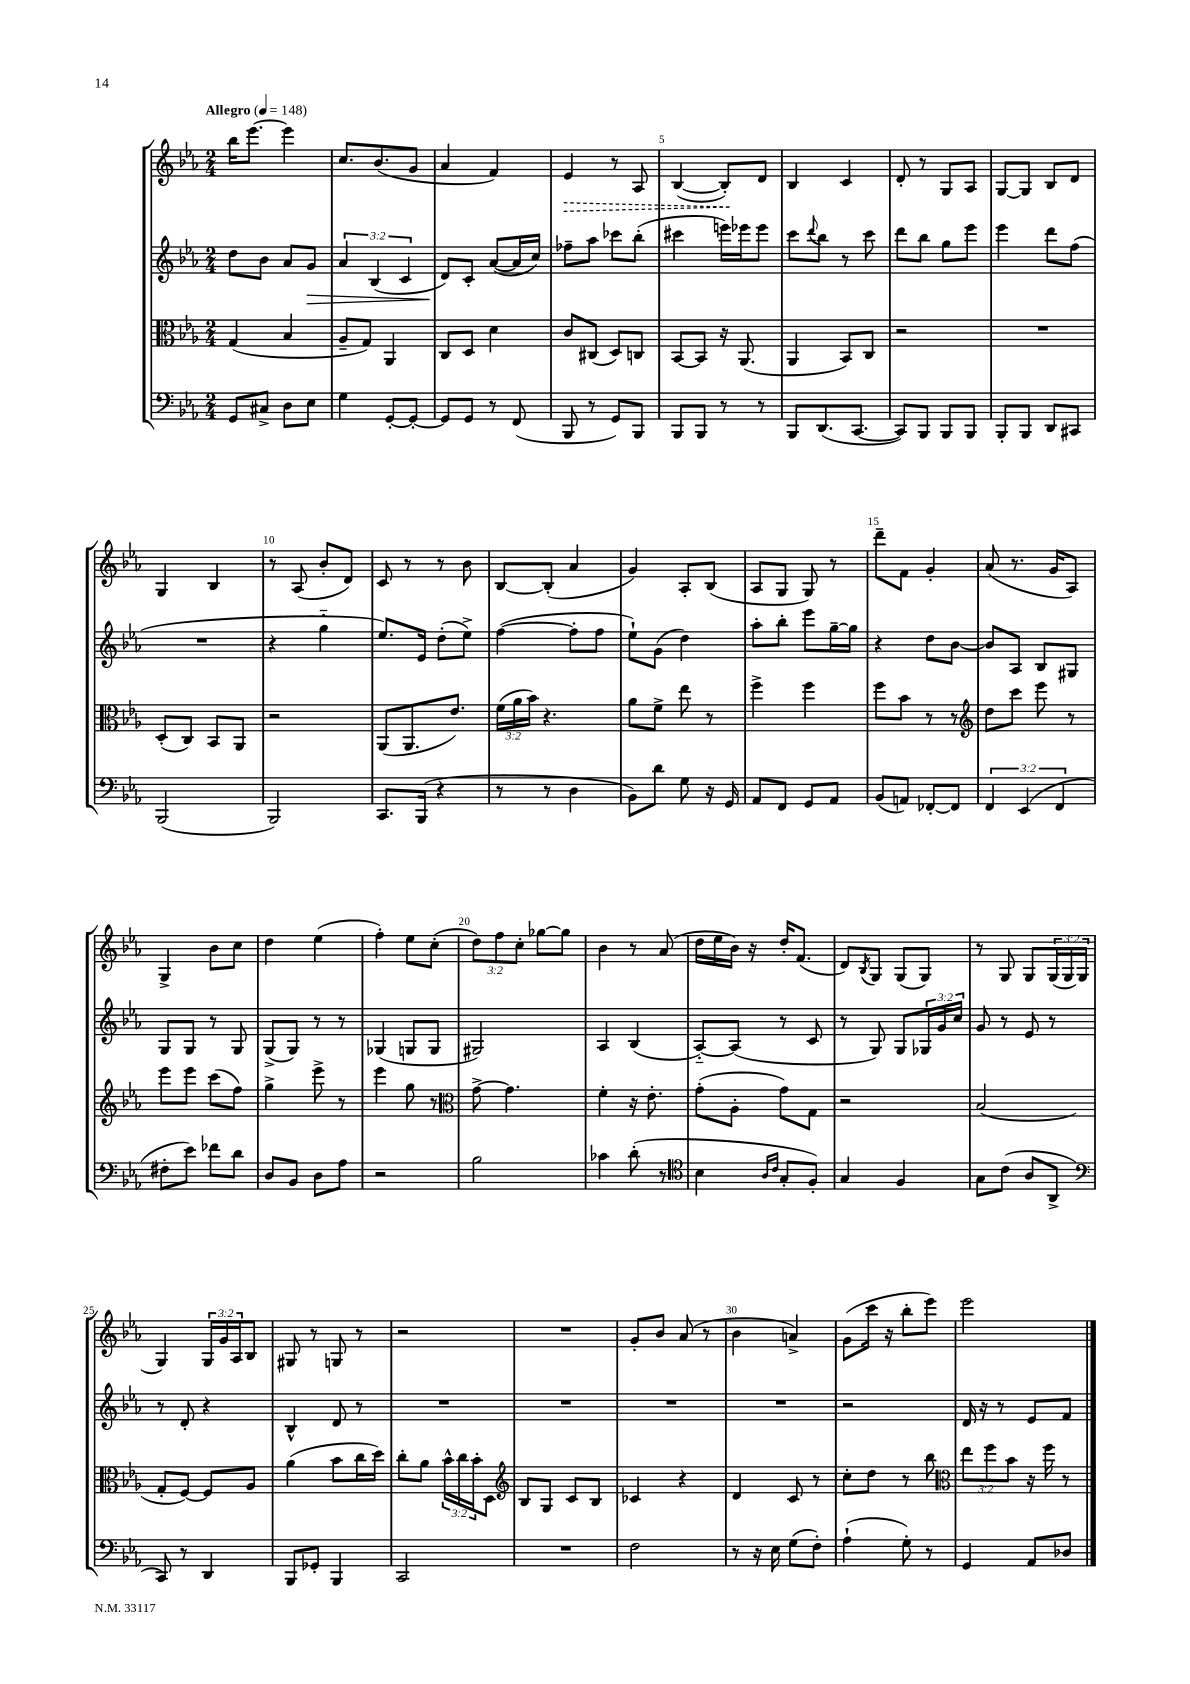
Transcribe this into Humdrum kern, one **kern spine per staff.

**kern	**kern	**kern	**dynam	**kern	**dynam
*part4	*part3	*part2	*part2	*part1	*part1
*staff4	*staff3	*staff2	*staff2	*staff1	*staff1
*clefF4	*clefC3	*clefG2	*	*clefG2	*
*k[b-e-a-]	*k[b-e-a-]	*k[b-e-a-]	*	*k[b-e-a-]	*
*M2/4	*M2/4	*M2/4	*	*M2/4	*
*MM148	*MM148	*MM148	*	*MM148	*
=1	=1	=1	=1	=1	=1
!	!	!	!	!LO:TX:a:B:t=Allegro	!
8GG/L	(4G/	8dd\L	.	16bb-\KL	.
.	.	.	.	[8.eee-\J	.
8C#X^/J	.	8b-\J	.	.	.
8D\L	4B-/	8a-/L	.	4eee-\]	.
!	!	!	!LO:HP:b	!	!
8E-\J	.	8g/J	>	.	.
=2	=2	=2	=2	=2	=2
4G\	8A-~/L	6a-/	.	8.cc/L	.
.	8G/J)	.	.	.	.
.	.	(6B-/	.	.	.
.	.	.	.	(8.b-/	.
[8GG'/L	4AA-/	.	.	.	.
.	.	6c/	.	.	.
8GG'/J_	.	.	.	8g/J	.
=3	=3	=3	=3	=3	=3
8GG/L]	8C/L	8d/L)	.	4a-/	.
8GG/J	8D/J	8c'/J	]	.	.
8r	4d\	([8a-/L	.	4f/)	.
(8FF/	.	16a-/L]	.	.	.
.	.	16cc/JJ)	.	.	.
=4	=4	=4	=4	=4	=4
!	!	!	!	!	!LO:HP:b
8BBB-/	8c/L	8ff-X~\L	.	4e-/	>
8r	(8C#X/J	8aa-\J	.	.	.
8GG/L)	8D/L)	8ccc-X\L	.	8r	.
8BBB-/J	8Cn/J	(8bb-'\J	.	8A-/	.
=5	=5	=5	=5	=5	=5
8BBB-/L	[8BB-/L	4ccc#X\	.	([4B-/	.
8BBB-/J	8BB-/J]	.	.	.	.
8r	16r	16eeen\LL)	.	8B-'/L])	.
.	(8.AA-/	16eee-X\J	.	.	.
8r	.	8eee-\J	.	8d/J	]
=6	=6	=6	=6	=6	=6
8BBB-/L	4AA-/	8ccc\L	.	4B-/	.
.	.	8qqddd/	.	.	.
(8.DD/	.	8bb-\J	.	.	.
.	8BB-/L)	8r	.	4c/	.
[8.CC/J	.	.	.	.	.
.	8C/J	8ccc\	.	.	.
=7	=7	=7	=7	=7	=7
8CC/L])	2r	8ddd\L	.	8d'/	.
8BBB-/J	.	8bb-\J	.	8r	.
8BBB-/L	.	8gg\L	.	8G/L	.
8BBB-/J	.	8eee-\J	.	8A-/J	.
=8	=8	=8	=8	=8	=8
8BBB-'/L	2r	4eee-\	.	[8G/L	.
8BBB-/J	.	.	.	8G/J]	.
8DD/L	.	8ddd\L	.	8B-/L	.
8CC#X/J	.	(8ff\J	.	8d/J	.
!!LO:LB:g=z
=9	=9	=9	=9	=9	=9
(2BBB-/	(8D'/L	2r	.	4G/	.
.	8C/J)	.	.	.	.
.	8BB-/L	.	.	4B-/	.
.	8AA-/J	.	.	.	.
=10	=10	=10	=10	=10	=10
2BBB-/)	2r	4r	.	8r	.
.	.	.	.	(8A-/	.
.	.	4gg\	.	8b-'/L	.
.	.	.	.	8d/J)	.
=11	=11	=11	=11	=11	=11
8.CC/L	(8AA-/L	8.ee-/L)	.	8c/	.
.	8.AA-/	.	.	8r	.
(16BBB-/Jk	.	16e-/Jk	.	.	.
4r	.	(8dd'\L	.	8r	.
.	8.e-/J)	.	.	.	.
.	.	8ee-^\J)	.	8b-\	.
=12	=12	=12	=12	=12	=12
8r	(24f\LL	([4ff\	.	[8B-/L	.
.	24a-\	.	.	.	.
.	24b-\JJ)	.	.	.	.
8r	4.r	.	.	(8B-'/J]	.
4D\	.	8ff'\L]	.	4a-/	.
.	.	8ff\J	.	.	.
=13	=13	=13	=13	=13	=13
8BB-\L)	8a-\L	8ee-`\L)	.	4g/)	.
8d\J	8f^\J	(8g\J	.	.	.
8G\	8ee-\	4dd\)	.	8A-'/L	.
16r	8r	.	.	(8B-/J	.
16GG/	.	.	.	.	.
=14	=14	=14	=14	=14	=14
8AA-/L	4ff^\	8aa-'\L	.	8A-/L	.
8FF/J	.	8bb-'\J	.	8G/J	.
8GG/L	4ff\	8eee-\L	.	8G/)	.
8AA-/J	.	[16gg~\L	.	8r	.
.	.	16gg\JJ]	.	.	.
=15	=15	=15	=15	=15	=15
(8BB-/L	8ff\L	4r	.	8ddd~\L	.
8AAn/J)	8b-\J	.	.	8f\J	.
[8FF-X'/L	8r	8dd\L	.	4g'/	.
8FF-/J]	8r	[8b-\J	.	.	.
=16	=16	=16	=16	=16	=16
*	*clefG2	*	*	*	*
6FF/	8dd\L	8b-/L]	.	(8a-/	.
.	8ccc\J	8A-/J	.	8.r	.
(6EE-/	.	.	.	.	.
.	8eee-\	8B-/L	.	.	.
.	.	.	.	16g/KL	.
6FF/	.	.	.	.	.
.	8r	8G#X/J	.	8A-/J)	.
!!LO:LB:g=z
=17	=17	=17	=17	=17	=17
8F#X'\L	8eee-\L	8G/L	.	4G^/	.
8e-\J)	8eee-\J	8G/J	.	.	.
8f-X\L	(8ccc\L	8r	.	8b-\L	.
8d\J	8ff\J)	8G/	.	8cc\J	.
=18	=18	=18	=18	=18	=18
8D/L	4gg^\	(8G^/L	.	4dd\	.
8BB-/J	.	8G/J)	.	.	.
8D\L	8eee-^\	8r	.	(4ee-\	.
8A-\J	8r	8r	.	.	.
=19	=19	=19	=19	=19	=19
2r	4eee-\	(4G-X/	.	4ff'\)	.
.	8gg\	8Gn/L	.	8ee-\L	.
.	8r	8G/J	.	(8cc'\J	.
=20	=20	=20	=20	=20	=20
*	*clefC3	*	*	*	*
2B-\	[8g^\	2G#X/)	.	12dd\L)	.
.	.	.	.	12ff\	.
.	4.g\]	.	.	.	.
.	.	.	.	12cc'\J	.
.	.	.	.	[8gg-X\L	.
.	.	.	.	8gg-\J]	.
=21	=21	=21	=21	=21	=21
4c-X\	4f'\	4A-/	.	4b-\	.
(8d'\	16r	(4B-/	.	8r	.
.	8.e-'\	.	.	.	.
8r	.	.	.	(8a-/	.
=22	=22	=22	=22	=22	=22
*clefC4	*	*	*	*	*
4B-\	(8g'\L	[8A-/L)	.	16dd\LL	.
.	.	.	.	16ee-\	.
.	8A-'\J	(8A-/J]	.	16b-\JJ)	.
.	.	.	.	16r	.
16qqA-/LL	.	.	.	.	.
16qqc/JJ	.	.	.	.	.
8G'/L	8g\L)	8r	.	16dd'/KL	.
.	.	.	.	(8.f/J	.
8F'/J)	8G\J	8c/	.	.	.
=23	=23	=23	=23	=23	=23
4G/	2r	8r	.	8d/L)	.
.	.	.	.	8qB-/	.
.	.	8G/)	.	8G/J	.
4F/	.	8G/L	.	(8G/L	.
.	.	24G-X/L	.	8G/J)	.
.	.	24g/	.	.	.
.	.	24cc/JJ	.	.	.
=24	=24	=24	=24	=24	=24
8G\L	(2B-/	8g/	.	8r	.
(8c\J	.	8r	.	8G/	.
8A-/L	.	8e-/	.	8G/L	.
8AA-^/J	.	8r	.	(24G/L	.
.	.	.	.	24G/	.
.	.	.	.	24G/JJ	.
!!LO:LB:g=z
=25	=25	=25	=25	=25	=25
*clefF4	*	*	*	*	*
8CC/)	8G'/L	8r	.	4G/)	.
8r	[8F/J)	8d'/	.	.	.
4DD/	8F/L]	4r	.	24G/LL	.
.	.	.	.	24g/	.
.	.	.	.	24A-/J	.
.	8A-/J	.	.	8B-/J	.
=26	=26	=26	=26	=26	=26
8BBB-/L	(4a-\	4B-^^/	.	8G#X/	.
8GG-X'/J	.	.	.	8r	.
4BBB-/	8b-\L	8d/	.	8Gn/	.
.	16cc\L	8r	.	8r	.
.	16dd\JJ)	.	.	.	.
=27	=27	=27	=27	=27	=27
2CC/	8cc'\L	2r	.	2r	.
.	8a-\J	.	.	.	.
.	24b-^^\LL	.	.	.	.
.	24cc\	.	.	.	.
.	24b-'\J	.	.	.	.
.	8D\J	.	.	.	.
=28	=28	=28	=28	=28	=28
*	*clefG2	*	*	*	*
2r	8B-/L	2r	.	2r	.
.	8G/J	.	.	.	.
.	8c/L	.	.	.	.
.	8B-/J	.	.	.	.
=29	=29	=29	=29	=29	=29
2F\	4c-X/	2r	.	8g'/L	.
.	.	.	.	8b-/J	.
.	4r	.	.	(8a-/	.
.	.	.	.	8r	.
=30	=30	=30	=30	=30	=30
8r	4d/	2r	.	4b-\	.
16r	.	.	.	.	.
16E-\	.	.	.	.	.
(8G\L	8c/	.	.	4an^/)	.
8F'\J)	8r	.	.	.	.
=31	=31	=31	=31	=31	=31
(4A-`\	8cc'\L	2r	.	(8g\L	.
.	8dd\J	.	.	16ccc\Jk	.
.	.	.	.	16r	.
8G'\)	8r	.	.	8bb-'\L	.
8r	8bb-\	.	.	8eee-\J)	.
=32	=32	=32	=32	=32	=32
*	*clefC3	*	*	*	*
4GG/	12ee-\L	16d/	.	2eee-\	.
.	.	16r	.	.	.
.	12ff\	.	.	.	.
.	.	8r	.	.	.
.	12b-\J	.	.	.	.
8AA-/L	16r	8e-/L	.	.	.
.	16ff\	.	.	.	.
8D-X/J	8r	8f/J	.	.	.
==	==	==	==	==	==
*-	*-	*-	*-	*-	*-
